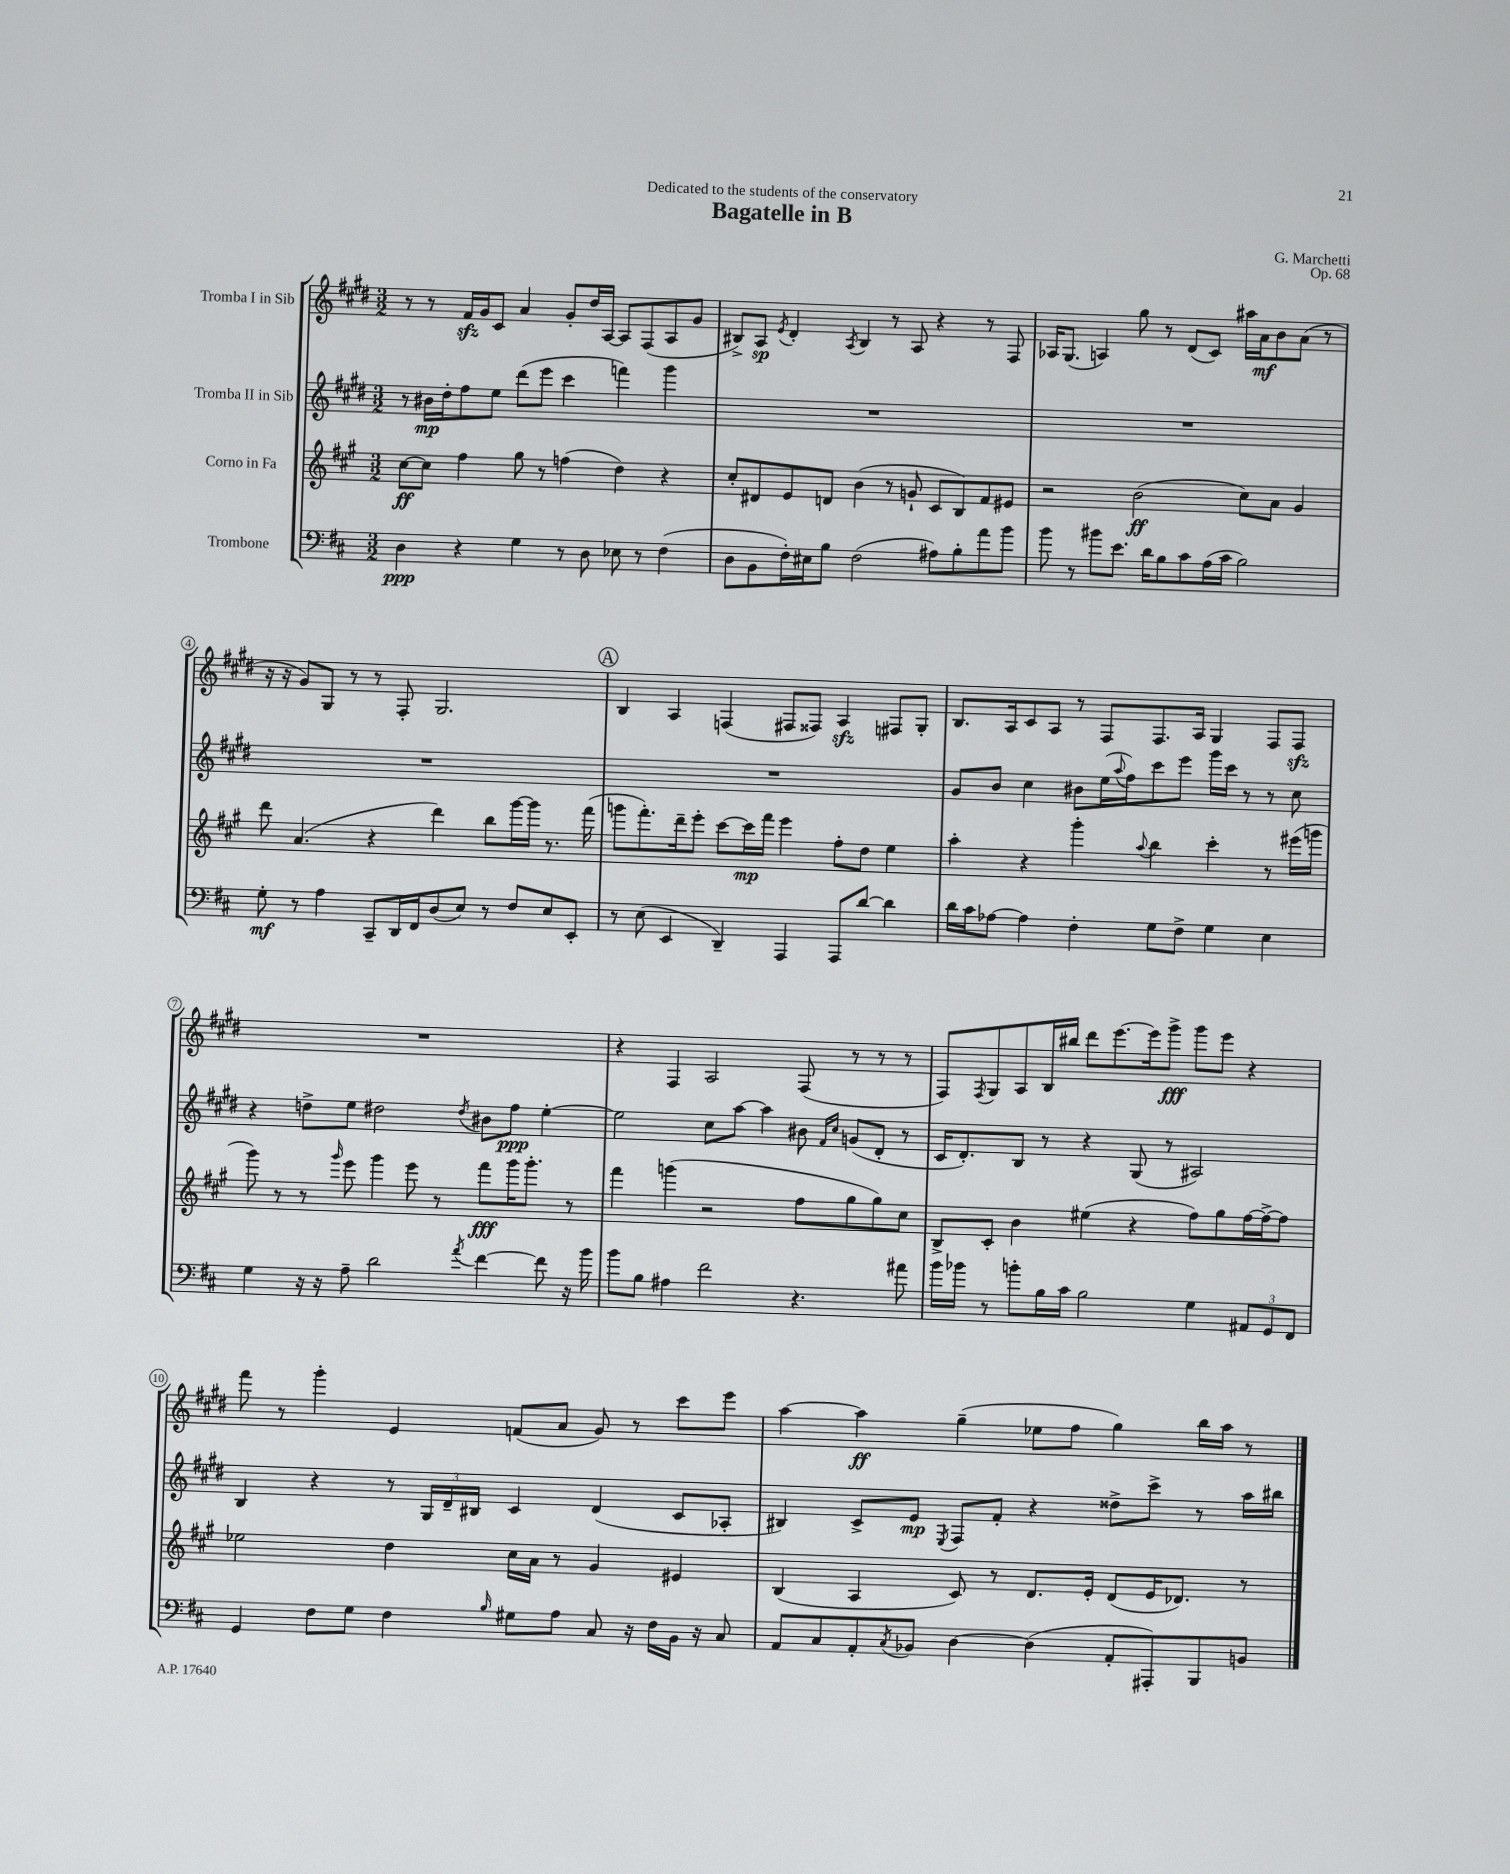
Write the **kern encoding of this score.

**kern	**dynam	**kern	**dynam	**kern	**dynam	**kern	**dynam
*part4	*part4	*part3	*part3	*part2	*part2	*part1	*part1
*staff4	*staff4	*staff3	*staff3	*staff2	*staff2	*staff1	*staff1
*I"Trombone	*	*I"Corno in Fa	*	*I"Tromba II in Sib	*	*I"Tromba I in Sib	*
*clefF4	*	*clefG2	*	*clefG2	*	*clefG2	*
*k[f#c#]	*	*k[f#c#g#]	*	*k[f#c#g#d#]	*	*k[f#c#g#d#]	*
*M3/2	*	*M3/2	*	*M3/2	*	*M3/2	*
=1	=1	=1	=1	=1	=1	=1	=1
4D\	ppp	[8cc#\L	ff	8r	.	8r	.
.	.	8cc#\J]	.	16b#X\LL	mp	8r	.
.	.	.	.	16dd#'\J	.	.	.
4r	.	4ff#\	.	8ff#\	.	16f#zz/LL	.
.	.	.	.	.	.	16g#/J	.
.	.	.	.	8ee\J	.	8c#/J	.
4G\	.	8gg#\	.	(8ddd#\L	.	4a/	.
.	.	8r	.	8eee\J	.	.	.
8r	.	(4ffn\	.	4ccc#\	.	8g#'/L	.
8D\	.	.	.	.	.	16dd#/L	.
.	.	.	.	.	.	[16A/JJ	.
8E-X\	.	4dd\)	.	4fffn\)	.	8A/L]	.
8r	.	.	.	.	.	(8F#/	.
(4F#\	.	4r	.	4ggg#\	.	8A/	.
.	.	.	.	.	.	8g#/J	.
=2	=2	=2	=2	=2	=2	=2	=2
8D\L	.	8cc#'/L	.	1.r	.	8B#X^/L)	.
8BB\	.	8d#X/	.	.	.	8A/J	sp
.	.	.	.	.	.	8qe/	.
16F#'\L)	.	8e/	.	.	.	4d#'/	.
16E#X\J	.	.	.	.	.	.	.
8B\J	.	8dn/J	.	.	.	.	.
.	.	.	.	.	.	8qA/	.
(2F#\	.	(4b\	.	.	.	4B#/	.
.	.	8r	.	.	.	8r	.
.	.	8gn`/	.	.	.	8A/	.
8A#X\L)	.	8c#/L	.	.	.	4r	.
8B'\	.	8B/)	.	.	.	.	.
8a\	.	8f#/	.	.	.	8r	.
8b\J	.	8e#X/J	.	.	.	8F#/	.
=3	=3	=3	=3	=3	=3	=3	=3
8b\	.	2r	.	1.r	.	16A-X/KL	.
.	.	.	.	.	.	(8.G#/J	.
8r	.	.	.	.	.	.	.
8b#X\L	.	.	.	.	.	4An/)	.
8.e\J	.	.	.	.	.	.	.
.	.	(2b\	ff	.	.	8gg#\	.
16d\KL	.	.	.	.	.	.	.
8B\	.	.	.	.	.	8r	.
8c#\	.	.	.	.	.	(8d#/L	.
(16A\L	.	.	.	.	.	8c#/J)	.
16c#\JJ	.	.	.	.	.	.	.
2B\)	.	8cc#\L)	.	.	.	16aa#X\LL	.
.	.	.	.	.	.	16a\J	mf
.	.	8a\J	.	.	.	8b\	.
.	.	4g#/	.	.	.	(8a\J	.
.	.	.	.	.	.	8r	.
!!LO:LB:g=z
=4	=4	=4	=4	=4	=4	=4	=4
8G'\	mf	8ddd\	.	1.r	.	16r	.
.	.	.	.	.	.	16r	.
8r	.	(4.a/	.	.	.	8g#/L)	.
4A\	.	.	.	.	.	8G#/J	.
.	.	.	.	.	.	8r	.
8CC#~/L	.	4r	.	.	.	8r	.
16DD/L	.	.	.	.	.	8F#'/	.
16FF#/J	.	.	.	.	.	.	.
(8D/	.	4ddd\)	.	.	.	2.G#/	.
8E/J)	.	.	.	.	.	.	.
8r	.	8bb\L	.	.	.	.	.
8F#/L	.	[16ggg#\L	.	.	.	.	.
.	.	16ggg#\JJ]	.	.	.	.	.
8E/	.	8.r	.	.	.	.	.
8EE'/J	.	.	.	.	.	.	.
.	.	(16fff#\	.	.	.	.	.
!!LO:REH:place=s1:t=A
=5	=5	=5	=5	=5	=5	=5	=5
8r	.	8gggn\L	.	1.r	.	4B/	.
(8E\	.	8.fff#'\)	.	.	.	.	.
4EE/	.	.	.	.	.	4A/	.
.	.	16ddd~\k	.	.	.	.	.
.	.	8eee'\J	.	.	.	.	.
4DD~/)	.	[8ccc#\L	.	.	.	(4Fn/	.
.	.	16ccc#\L]	mp	.	.	.	.
.	.	16fff#\JJ	.	.	.	.	.
4AAA/	.	4eee\	.	.	.	8F#X/L	.
.	.	.	.	.	.	8F##X/J)	.
8AAA/L	.	8ff#'\L	.	.	.	4Azz/	.
[8d/J	.	8dd\J	.	.	.	.	.
4d\]	.	4ee\	.	.	.	8F#X/L	.
.	.	.	.	.	.	8G#'/J	.
=6	=6	=6	=6	=6	=6	=6	=6
16d\LL	.	4aa'\	.	8g#/L	.	8.B/L	.
16c#\J	.	.	.	.	.	.	.
[8A-X\J	.	.	.	8b/J	.	.	.
.	.	.	.	.	.	16A/k	.
4A-\]	.	4r	.	4cc#\	.	8c#/	.
.	.	.	.	.	.	8A/J	.
4F#'\	.	4ggg#'\	.	8b#X\L	.	8r	.
.	.	.	.	(16ee\L	.	8F#/L	.
.	.	.	.	8qqaa/	.	.	.
.	.	.	.	16ff#\J)	.	.	.
.	.	8qqaa/	.	.	.	.	.
8G\L	.	4bb\	.	8ccc#\	.	8.F#/	.
8F#^\J	.	.	.	8eee\J	.	.	.
.	.	.	.	.	.	16A/Jk	.
4G\	.	4ccc#'\	.	16ggg#\LL	.	4G#/	.
.	.	.	.	16ccc#\JJ	.	.	.
.	.	.	.	8r	.	.	.
4E\	.	8r	.	8r	.	8F#/L	.
.	.	(16eee#X\LL	.	8cc#\	.	8F#zz/J	.
.	.	16gggn\JJ	.	.	.	.	.
!!LO:LB:g=z
=7	=7	=7	=7	=7	=7	=7	=7
4G\	.	8ggg#\)	.	4r	.	1.r	.
.	.	8r	.	.	.	.	.
16r	.	8r	.	8ddn^\L	.	.	.
16r	.	.	.	.	.	.	.
.	.	16qqggg#/	.	.	.	.	.
8A~\	.	8eee\	.	8ee\J	.	.	.
2d\	.	4ggg#\	.	2dd#X\	.	.	.
.	.	8eee\	.	.	.	.	.
.	.	8r	.	.	.	.	.
8qa/	.	.	.	8qdd#/	.	.	.
[4f#\	.	8fff#\L	fff	8b#X\L	.	.	.
.	.	16ggg#\K	.	8ff#\J	ppp	.	.
.	.	8.ggg#'\J	.	.	.	.	.
8f#\]	.	.	.	[4ee'\	.	.	.
16r	.	8r	.	.	.	.	.
16b\	.	.	.	.	.	.	.
=8	=8	=8	=8	=8	=8	=8	=8
8b\L	.	4fff#\	.	2ee\]	.	4r	.
8B\J	.	.	.	.	.	.	.
4A#X\	.	(4gggn\	.	.	.	4F#/	.
2f#\	.	2r	.	8cc#\L	.	2A/	.
.	.	.	.	[8aa\J	.	.	.
.	.	.	.	4aa\]	.	.	.
4.r	.	8ff#\L	.	8b#X\	.	(8F#/	.
.	.	.	.	16qqf#/LL	.	.	.
.	.	.	.	16qqcc#/JJ	.	.	.
.	.	8gg#\	.	(8gn/L	.	8r	.
.	.	8gg#\)	.	8d#'/J	.	8r	.
8a#X\	.	8cc#\J	.	8r	.	8r	.
=9	=9	=9	=9	=9	=9	=9	=9
16b\LL	.	8B^/L	.	16c#/KL	.	8F#/L)	.
16b-X\JJ	.	.	.	8.d#'/)	.	.	.
.	.	.	.	.	.	8qF#/	.
8r	.	8c#'/J	.	.	.	8G#/	.
8bn'\L	.	4b\	.	8B/J	.	8A/	.
16B\L	.	.	.	8r	.	16B/L	.
16c#\JJ	.	.	.	.	.	16bb#X/JJ	.
2B\	.	(4ee#X\	.	4r	.	8ddd#\L	.
.	.	.	.	.	.	[8.eee\	.
.	.	4r	.	(8G#/	.	.	.
.	.	.	.	.	.	16eee\k]	.
.	.	.	.	8r	.	8ggg#^\J	fff
4G\	.	8ff#\L)	.	2A#X/)	.	8ggg#\L	.
.	.	8gg#\	.	.	.	8eee\J	.
12AA#X/L	.	[16ff#\L	.	.	.	4r	.
.	.	16ff#^\J_	.	.	.	.	.
12GG/	.	.	.	.	.	.	.
.	.	8ff#\J]	.	.	.	.	.
12FF#/J	.	.	.	.	.	.	.
!!LO:LB:g=z
=10	=10	=10	=10	=10	=10	=10	=10
4GG/	.	2ee-X\	.	4B/	.	8fff#\	.
.	.	.	.	.	.	8r	.
8F#\L	.	.	.	4r	.	4ggg#'\	.
8G\J	.	.	.	.	.	.	.
4F#\	.	4dd\	.	8r	.	4e/	.
.	.	.	.	24G#/LL	.	.	.
.	.	.	.	24d#~/	.	.	.
.	.	.	.	24B#X/JJ	.	.	.
16qqB/	.	.	.	.	.	.	.
8G#X\L	.	16cc#\LL	.	4c#/	.	(8fn/L	.
.	.	16a\JJ	.	.	.	.	.
8A\J	.	8r	.	.	.	8a/J	.
8C#/	.	4g#/	.	(4d#/	.	8g#/)	.
16r	.	.	.	.	.	8r	.
16F#\LL	.	.	.	.	.	.	.
16BB\JJ	.	4e#X/	.	8c#/L	.	8ccc#\L	.
16r	.	.	.	.	.	.	.
8C#/	.	.	.	8A-X'/J	.	8eee\J	.
=11	=11	=11	=11	=11	=11	=11	=11
8AA/L	.	(4B/	.	4B#X/)	.	[4aa\	.
8C#/	.	.	.	.	.	.	.
8AA'/	.	4A/	.	8c#^/L	.	4aa\]	ff
8qC#/	.	.	.	.	.	.	.
8BB-X/J	.	.	.	8e/J	mp	.	.
.	.	.	.	8qE/	.	.	.
[4D\	.	8c#/)	.	8F#/L	.	(4gg#~\	.
.	.	8r	.	8f#'/J	.	.	.
(4D\]	.	8.d/L	.	4r	.	8ee-X\L	.
.	.	.	.	.	.	8ff#\J	.
.	.	16e'/Jk	.	.	.	.	.
8AA'/L	.	(8d/L	.	8dd##X^\L	.	4gg#\)	.
8AAA#X'/)	.	16e/K	.	8ccc#^\J	.	.	.
.	.	8.d-X/J)	.	.	.	.	.
8BBB/	.	.	.	8r	.	16bb\LL	.
.	.	.	.	.	.	16aa\JJ	.
8BBn/J	.	8r	.	16aa\LL	.	8r	.
.	.	.	.	16bb#X\JJ	.	.	.
==	==	==	==	==	==	==	==
*-	*-	*-	*-	*-	*-	*-	*-
